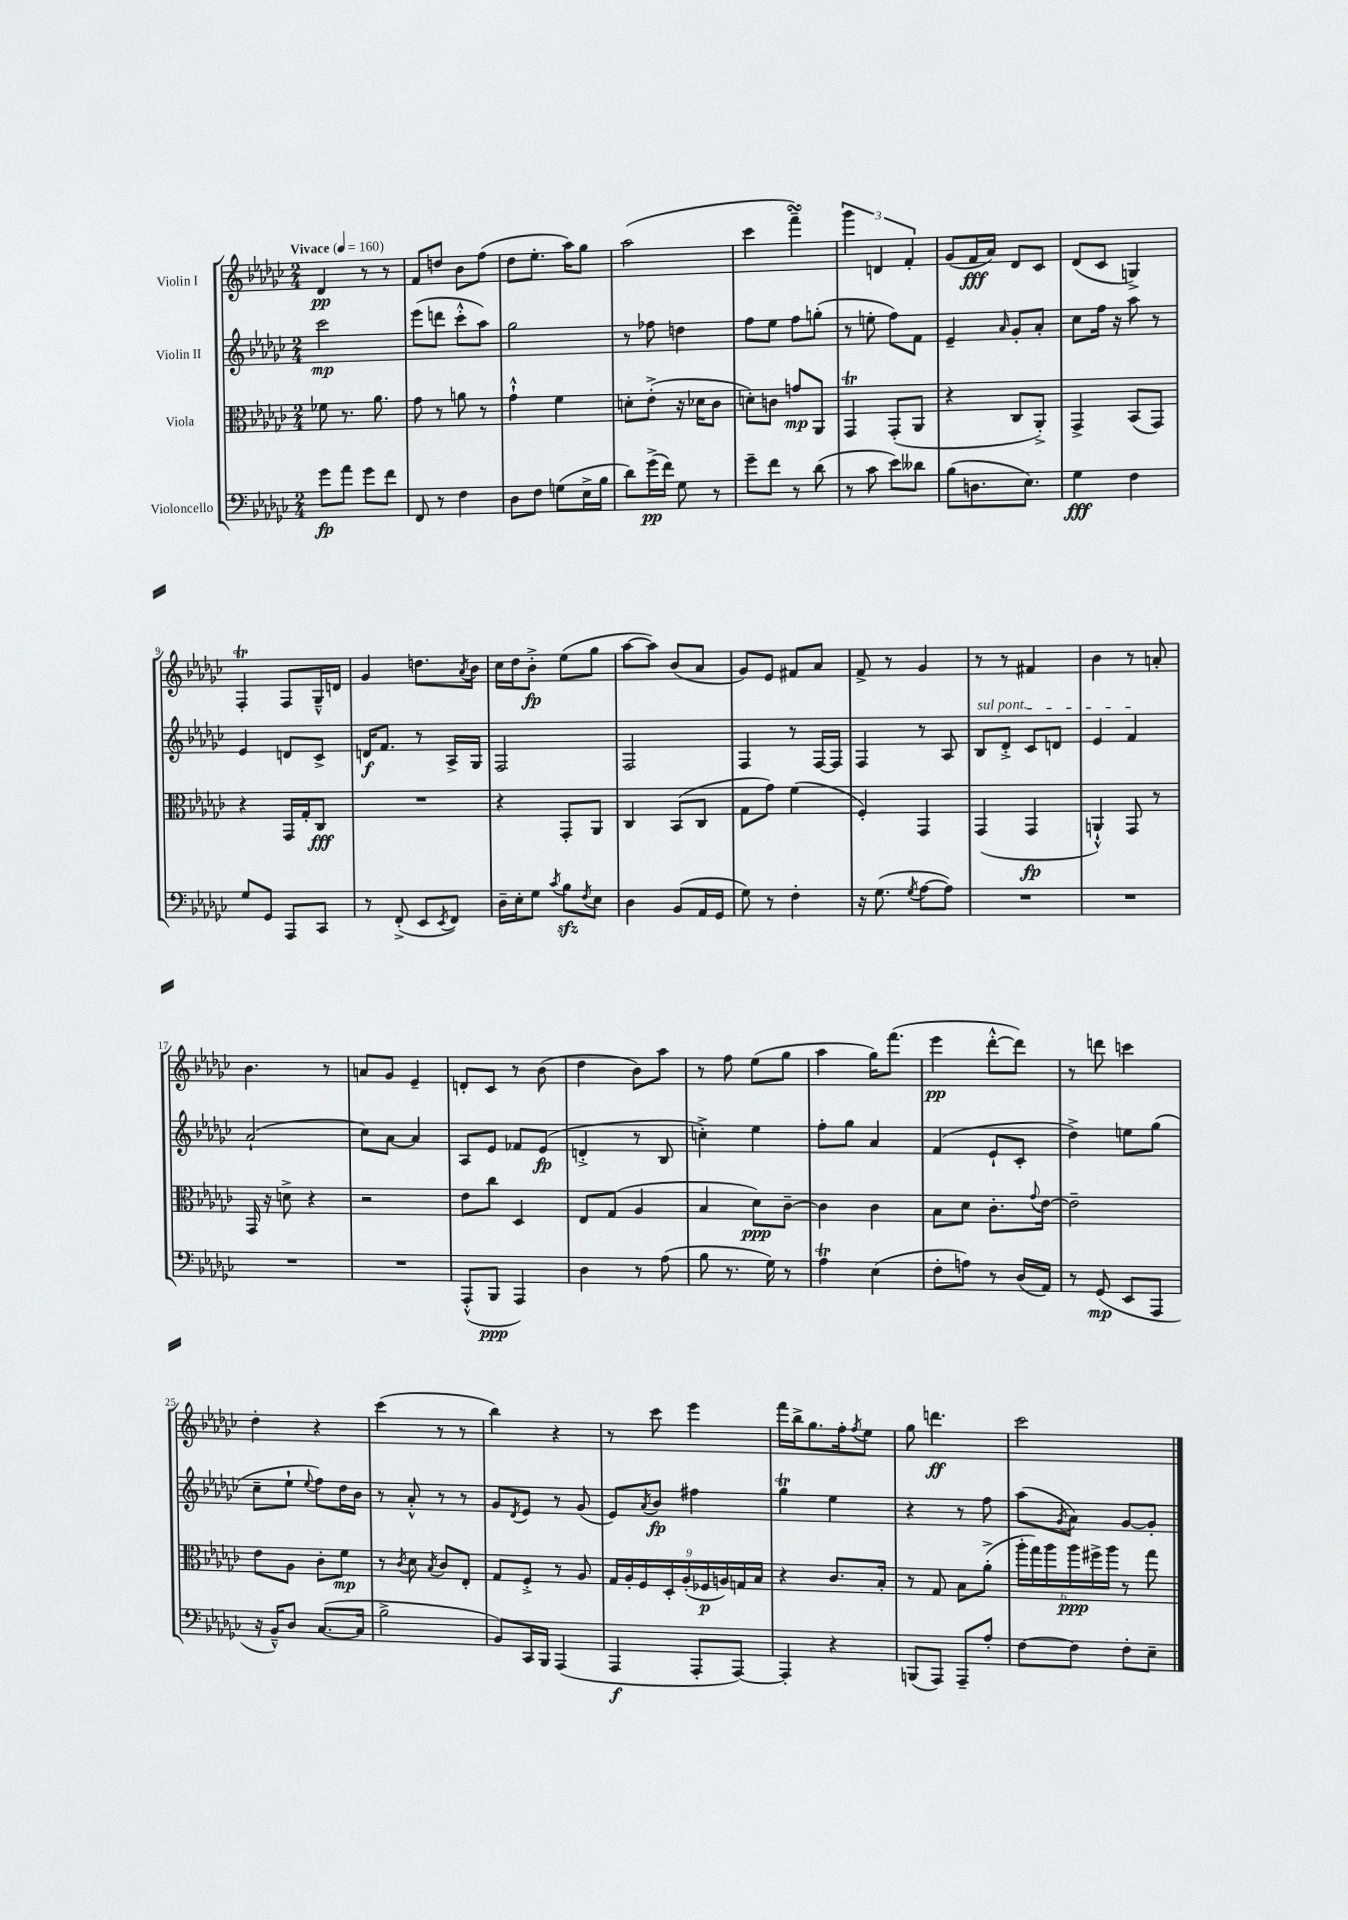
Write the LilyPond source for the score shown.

<<
\new StaffGroup <<
\new Staff = "s0" \with { instrumentName = "Violin I" } {
    \clef treble \key ges \major \numericTimeSignature \time 2/4 \tempo "Vivace" 4 = 160
    des'4\pp r8 r8 |
    f'8 d''8 bes'8 f''8( |
    des''8 ees''8.-. aes''16) ges''8 |
    aes''2( |
    ces'''4 f'''4--\turn) |
    \tuplet 3/2 { ges'''4 d'4 f'4-. } |
    ges'8( f'16\fff aes'16) des'8 ces'8 |
    des'8( ces'8 g4->) |
    f4-.\trill f8 ges16---^ d'16 |
    ges'4 d''8. \acciaccatura { aes'8 } bes'16 |
    ces''16 des''16 bes'8-.->\fp ees''8( ges''8 |
    aes''8~ aes''8) bes'8( aes'8 |
    ges'8) ees'8 fis'8 aes'8 |
    f'8-> r8 ges'4 |
    r8 r8 fis'4 |
    bes'4 r8 a'8-. |
    bes'4. r8 |
    a'8 ges'8 ees'4-- |
    d'8-. ces'8 r8 bes'8( |
    des''4 bes'8) aes''8 |
    r8 f''8 ees''8( ges''8 |
    aes''4 ges''16) f'''8.( |
    ees'''4\pp des'''8~-.-^ des'''8) |
    r8 d'''8 c'''4 |
    des''4-. r4 |
    ces'''4( r8 r8 |
    bes''4) r4 |
    r8 ces'''8 ees'''4 |
    f'''16 bes''16-> ges''8. f''16-. \acciaccatura { f''8 } ees''8 |
    ges''8 d'''4.\ff |
    ces'''2 \bar "|." |
}
\new Staff = "s1" \with { instrumentName = "Violin II" } {
    \clef treble \key ges \major \numericTimeSignature \time 2/4
    ces'''2\mp |
    ees'''8( d'''8 ces'''8-.-^ aes''8) |
    ges''2 |
    r8 fes''8 d''4 |
    f''8 ees''8 f''8 g''8-.( |
    r8 e''8-. f''8) f'8 |
    ees'4-- \grace { aes'16 } ges'8-. aes'8-. |
    ces''8 f''16 r16 aes''8 r8 |
    ees'4 d'8 ces'8-> |
    d'16\f f'8. r8 aes16-> ges16 |
    f2 |
    f2 |
    f4 r8 f16~ f16 |
    f4 r8 aes8 |
    \once \override TextSpanner.bound-details.left.text = \markup { \italic "sul pont." } bes8\startTextSpan des'8-.-> ces'8 d'8 |
    ees'4 f'4\stopTextSpan |
    aes'2-!( |
    ces''8) aes'8~ aes'4 |
    aes8 ees'8 fes'8 ees'8\fp( |
    d'4-.-> r8 bes8 |
    c''4-.->) ees''4 |
    f''8-. ges''8 aes'4 |
    f'4( ees'8-! ces'8-. |
    des''4->) e''8 ges''8( |
    ces''8-- ees''8-! \appoggiatura { ees''8 } f''8) des''16 bes'16 |
    r8 aes'8-.-^ r8 r8 |
    ges'8 \acciaccatura { des'8 } ees'8 r8 ges'8( |
    ees'8) \acciaccatura { aes'8 } bes'8\fp fis''4 |
    ges''4\trill ees''4 |
    r4 r8 f''8 |
    aes''8( \acciaccatura { ges'8 } aes'8) ges'8~ ges'8-. \bar "|." |
}
\new Staff = "s2" \with { instrumentName = "Viola" } {
    \clef alto \key ges \major \numericTimeSignature \time 2/4
    fes'8 r8. aes'8. |
    ges'8 r8 a'8 r8 |
    ges'4-!-^ f'4 |
    d'8-. ees'8-.->( r16 des'16 ces'8 |
    d'8-.) c'8 g'8\mp aes,8 |
    ges,4\trill ges,8-.( aes,8 |
    r4 ces8 aes,8-.->) |
    ges,4-> bes,8( ges,8) |
    r4 ges,16 ges16-. ces8\fff |
    R2 |
    r4 ges,8-. aes,8 |
    ces4 bes,8( ces8 |
    ges8 ges'8) f'4( |
    f4-.) ges,4 |
    ges,4( ges,4\fp |
    a,4-!-^) ges,8 r8 |
    ges,16 r16 d'8-> r4 |
    r2 |
    ees'8 ces''8 des4 |
    ees8 ges8( aes4 |
    bes4 des'8\ppp) ces'8~-- |
    ces'4 ces'4 |
    bes8 des'8 ces'8.-. \appoggiatura { ges'8 } ees'16~ |
    ees'2-- |
    ees'8 aes8 ces'8-. f'8\mp |
    r8 \acciaccatura { ces'8 } des'8 \acciaccatura { bes8 } ces'8 ees8-. |
    ges8 f8-.-> r8 aes8 |
    \tuplet 9/8 { ges16 aes16-. f16 des16-. aes16-.( fes16\p a16) g16 bes16 } |
    r4 ces'8. bes16-. |
    r8 ges8 bes8 aes'8-.->( |
    \tuplet 6/4 { aes''16-. ges''16) aes''16 aes''16\ppp fis''16-> aes''16 } r8 ges''8 \bar "|." |
}
\new Staff = "s3" \with { instrumentName = "Violoncello" } {
    \clef bass \key ges \major \numericTimeSignature \time 2/4
    ges'8\fp aes'8 ges'8 f'8 |
    f,8 r8 f4 |
    des8 f8 g8( ees16-> bes16 |
    des'8) ges'16->\pp( f'16) ges8 r8 |
    ges'8-- f'8 r8 des'8( |
    r8 ces'8 ees'8) deses'8 |
    bes8( d8. ees8.) |
    ges4\fff f4 |
    ges8 ges,8 aes,,8 ces,8 |
    r8 f,8-.->( ees,8 \acciaccatura { ees,8 } f,8) |
    des16-- ees16-. ges8 \acciaccatura { ces'8 } bes8\sfz \acciaccatura { f8 } ees8 |
    des4 bes,8( aes,16 ges,16 |
    ges8) r8 f4-. |
    r16 ges8.( \acciaccatura { ges8 } aes8~ aes8) |
    R2 |
    R2 |
    R2 |
    R2 |
    aes,,8-.-^( bes,,8\ppp aes,,4) |
    des4 r8 aes8( |
    bes8 r8. ges16) r8 |
    aes4\trill ees4( |
    f8-. a8) r8 des16( aes,16) |
    r8 ges,8\mp( ees,8 aes,,8 |
    r16 bes,16---^) des8 ces8.~( ces16 |
    bes2-> |
    bes,8) ces,16 bes,,16 aes,,4( |
    aes,,4\f aes,,8-. aes,,8~) |
    aes,,4-. r4 |
    b,,8( aes,,8) aes,,8-- aes8-. |
    f8~ f8 f8-. ees8-- \bar "|." |
}
>>
>>
